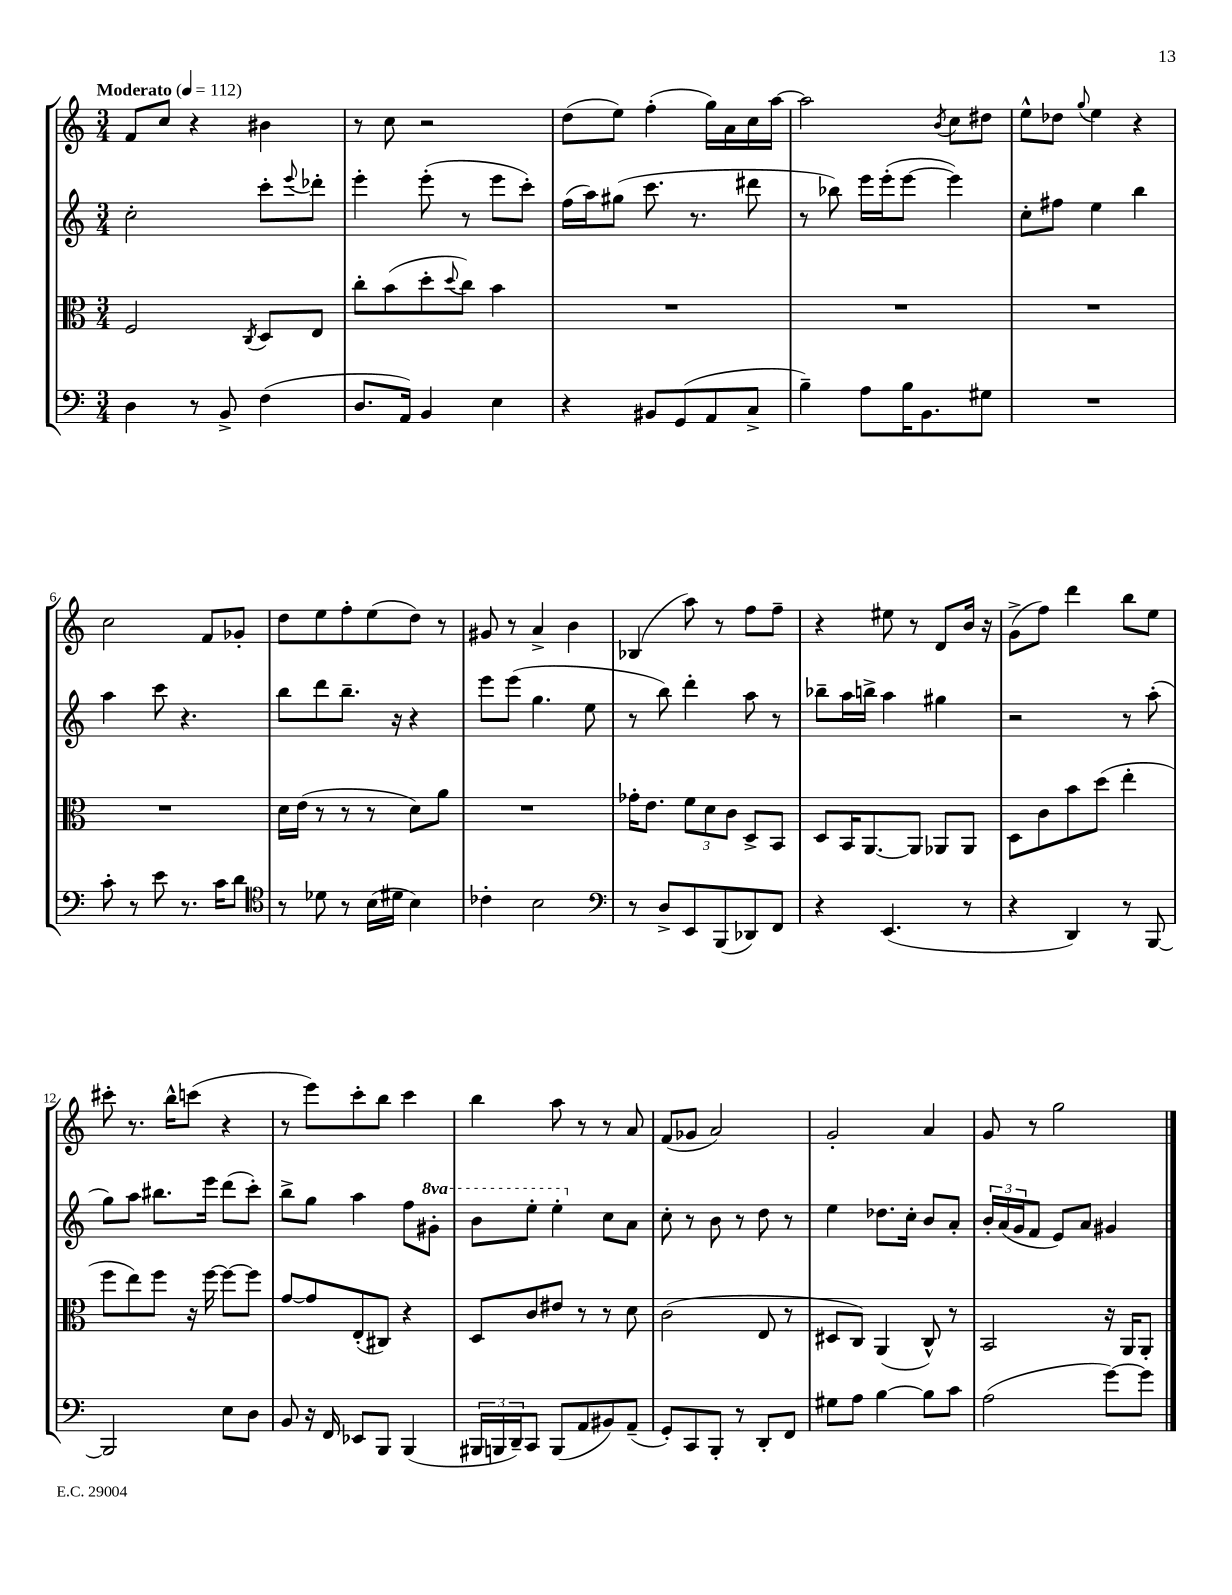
<<
\new StaffGroup <<
\new Staff = "s0" {
    \clef treble \key c \major \numericTimeSignature \time 3/4 \tempo "Moderato" 4 = 112
    f'8 c''8 r4 bis'4 |
    r8 c''8 r2 |
    d''8( e''8) f''4-.( g''16) a'16 c''16 a''16~ |
    a''2 \acciaccatura { b'8 } c''8 dis''8 |
    e''8-^ des''8 \appoggiatura { g''8 } e''4 r4 |
    c''2 f'8 ges'8-. |
    d''8 e''8 f''8-. e''8( d''8) r8 |
    gis'8 r8 a'4-> b'4 |
    bes4( a''8) r8 f''8 f''8-- |
    r4 eis''8 r8 d'8 b'16 r16 |
    g'8->( f''8) d'''4 b''8 e''8 |
    cis'''8-. r8. b''16-^ c'''8( r4 |
    r8 e'''8) c'''8-. b''8 c'''4 |
    b''4 a''8 r8 r8 a'8 |
    f'8( ges'8 a'2) |
    g'2-. a'4 |
    g'8 r8 g''2 \bar "|." |
}
\new Staff = "s1" {
    \clef treble \key c \major \numericTimeSignature \time 3/4 \set Staff.ottavationMarkups = #ottavation-simple-ordinals
    c''2-. c'''8-. \appoggiatura { e'''8 } des'''8-. |
    e'''4-. e'''8-.( r8 e'''8 c'''8-.) |
    f''16( a''16) gis''8( c'''8. r8. dis'''8 |
    r8 bes''8) e'''16 e'''16-.( e'''8~ e'''4) |
    c''8-. fis''8 e''4 b''4 |
    a''4 c'''8 r4. |
    b''8 d'''8 b''8.-- r16 r4 |
    e'''8 e'''8( g''4. e''8 |
    r8 b''8) d'''4-. a''8 r8 |
    bes''8-- a''16 b''16-> a''4 gis''4 |
    r2 r8 a''8-.( |
    g''8) a''8 bis''8. e'''16 d'''8( c'''8-.) |
    b''8-> g''8 a''4 f''8 \ottava #1 gis''8-. |
    b''8 e'''8-. e'''4-. \ottava #0 c''8 a'8 |
    c''8-. r8 b'8 r8 d''8 r8 |
    e''4 des''8. c''16-. b'8 a'8-. |
    \tuplet 3/2 { b'16-. a'16( g'16 } f'8 e'8) a'8 gis'4 \bar "|." |
}
\new Staff = "s2" {
    \clef alto \key c \major \numericTimeSignature \time 3/4
    f2 \acciaccatura { c8 } d8 e8 |
    c''8-. b'8( d''8-. \appoggiatura { d''8 } c''8) b'4 |
    R2. |
    R2. |
    R2. |
    R2. |
    d'16 e'16( r8 r8 r8 d'8) a'8 |
    R2. |
    ges'16-. e'8. \tuplet 3/2 { f'8 d'8 c'8 } d8-> b,8 |
    d8 b,16 a,8.~ a,8 aes,8 aes,8 |
    d8 c'8 b'8 d''8( e''4-. |
    f''8 e''8) f''8 r16 f''16~ f''8~ f''8 |
    g'8~ g'8 e8-.( cis8) r4 |
    d8 c'8 eis'8 r8 r8 d'8 |
    c'2( e8 r8 |
    dis8 c8) a,4( c8-^) r8 |
    b,2 r16 a,16 a,8-. \bar "|." |
}
\new Staff = "s3" {
    \clef bass \key c \major \numericTimeSignature \time 3/4
    d4 r8 b,8-> f4( |
    d8. a,16) b,4 e4 |
    r4 bis,8 g,8( a,8 c8-> |
    b4--) a8 b16 b,8. gis8 |
    R2. |
    c'8-. r8 e'8 r8. c'16 d'8 |
    \clef tenor r8 des'8 r8 b16( dis'16 b4) |
    ces'4-. b2 |
    \clef bass r8 d8-> e,8 b,,8( des,8) f,8 |
    r4 e,4.( r8 |
    r4 d,4) r8 b,,8~ |
    b,,2 e8 d8 |
    b,8 r16 f,16 ees,8 b,,8 b,,4( |
    \tuplet 3/2 { bis,,16 b,,16 d,16--) } c,8 b,,8( a,8 bis,8) a,8--( |
    g,8-.) c,8 b,,8-. r8 d,8-. f,8 |
    gis8 a8 b4~ b8 c'8 |
    a2( g'8~) g'8 \bar "|." |
}
>>
>>
